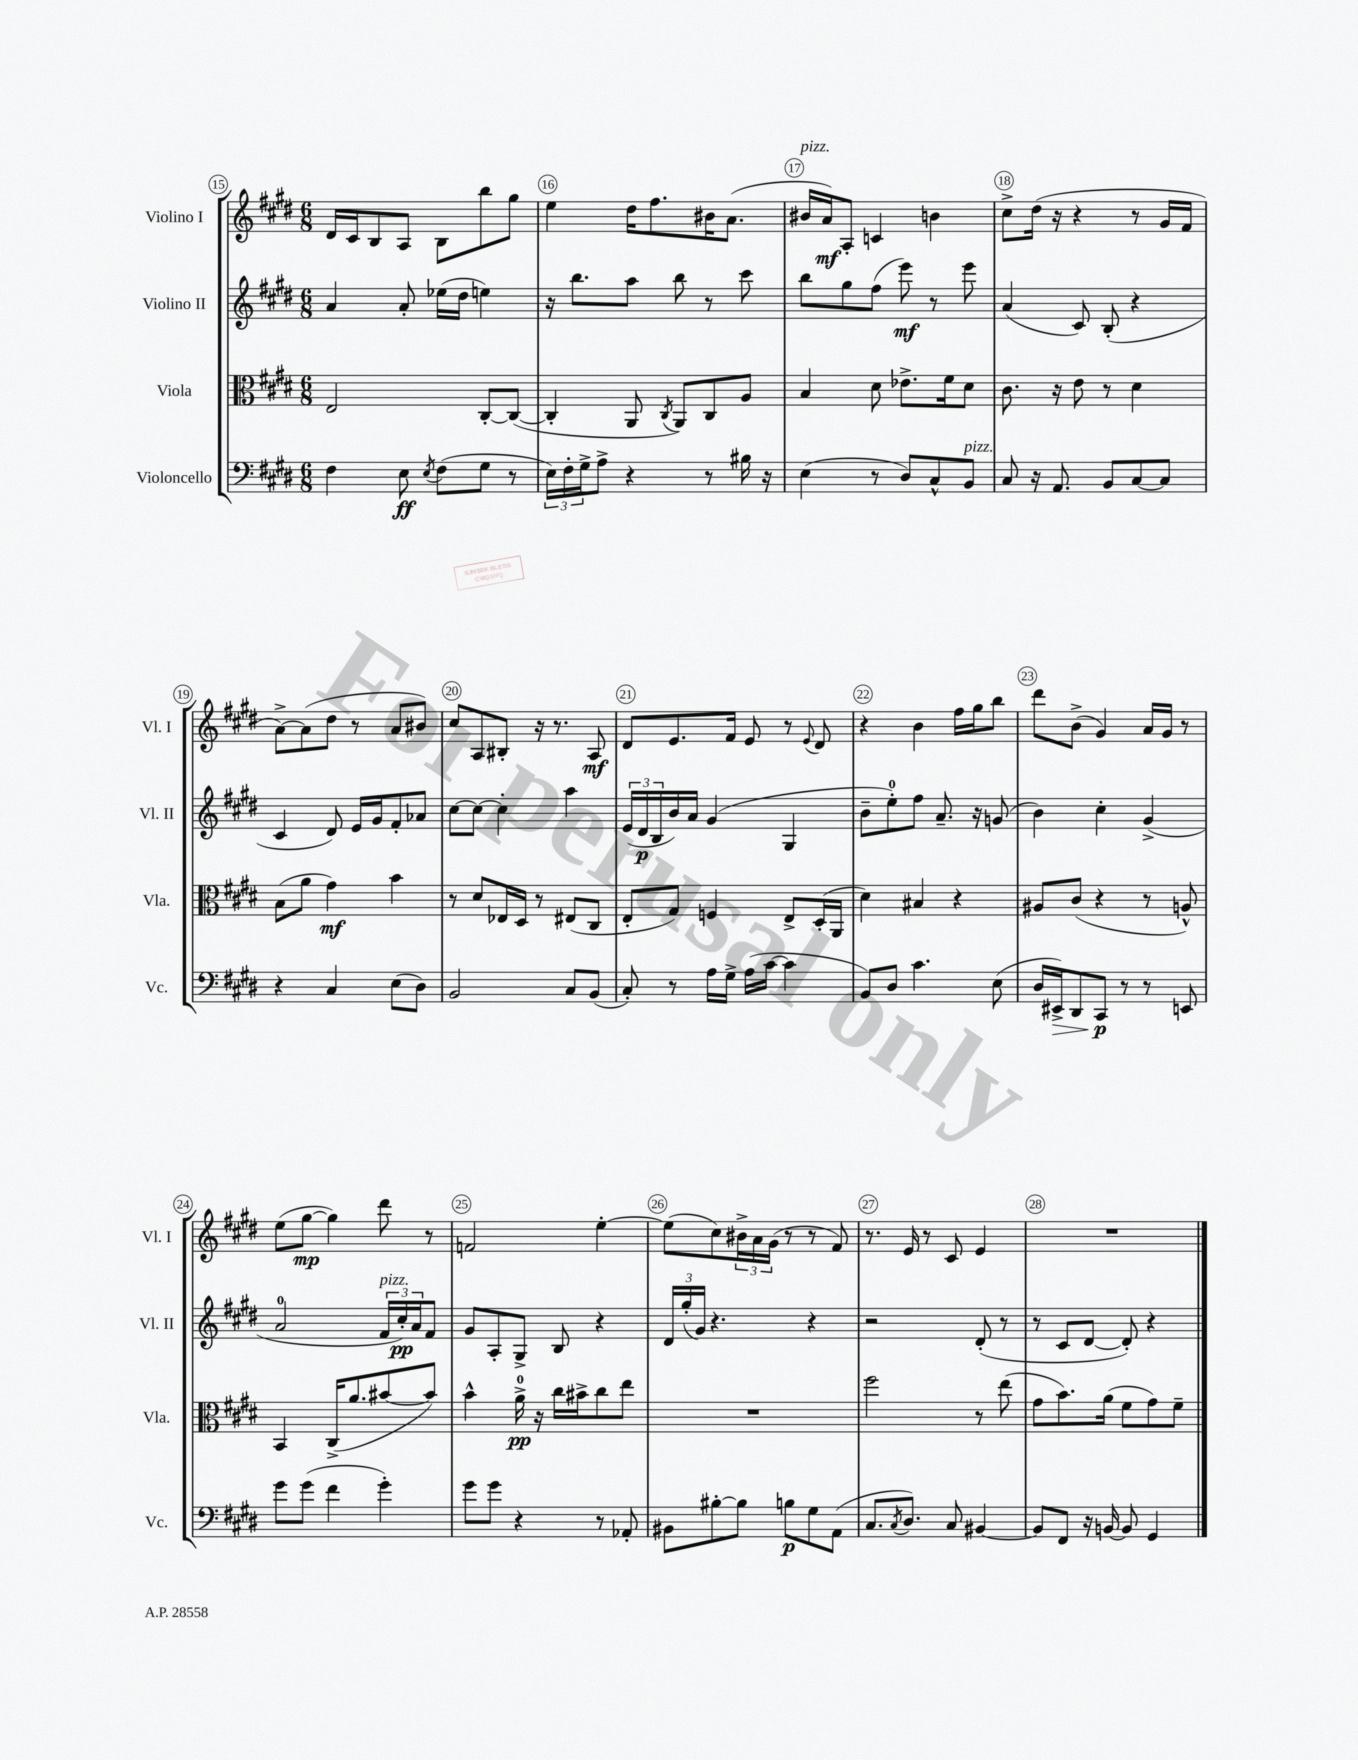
<<
\new StaffGroup <<
\new Staff = "s0" \with { instrumentName = "Violino I" shortInstrumentName = "Vl. I" } {
    \clef treble \key e \major \numericTimeSignature \time 6/8
    dis'16 cis'16 b8 a8 b8 b''8 gis''8 |
    e''4 dis''16 fis''8. bis'16 a'8.( |
    bis'16^\markup { \italic "pizz." } a'16\mf) a8-. c'4 b'4 |
    cis''8-> dis''16( r16 r4 r8 gis'16 fis'16 |
    a'8~->) a'8( dis''8 r8 a'8 bis'8) |
    cis''8 a8 bis8-. r16 r8. a8\mf |
    dis'8 e'8. fis'16 e'8 r8 \appoggiatura { e'8 } dis'8 |
    r4 b'4 fis''16 gis''16 b''8 |
    dis'''8 b'8->( gis'4) a'16 gis'16 r8 |
    e''8( gis''8~\mp gis''4) dis'''8 r8 |
    f'2 e''4~-. |
    e''8( cis''8) \tuplet 3/2 { bis'16-> a'16 gis'16( } r8 r8 fis'8) |
    r8. e'16 r8 cis'8 e'4 |
    R2. \bar "|." |
}
\new Staff = "s1" \with { instrumentName = "Violino II" shortInstrumentName = "Vl. II" } {
    \clef treble \key e \major \numericTimeSignature \time 6/8
    a'4 a'8-. ees''16( dis''16 e''4) |
    r16 b''8. a''8 b''8 r8 cis'''8 |
    b''8 gis''8 fis''8( e'''8\mf) r8 e'''8 |
    a'4( cis'8) b8-.( r4 |
    cis'4 dis'8) e'16 gis'16 fis'8-. aes'8 |
    cis''8~ cis''8~ cis''4-. a''4 |
    \tuplet 3/2 { e'16( dis'16\p b16 } b'16) a'16 gis'4( gis4 |
    b'8-- e''8-0-.) fis''8 a'8.-- r16 g'8( |
    b'4) cis''4-. gis'4->( |
    a'2-0 \tuplet 3/2 { fis'16^\markup { \italic "pizz." } cis''16-.\pp) a'16 } fis'8 |
    gis'8 a8-. gis8-> b8 r4 |
    \tuplet 3/2 { dis'16 gis''16-.( gis'16) } r4. r4 |
    r2 dis'8-.( r8 |
    r8 cis'8 dis'8~ dis'8-.) r4 \bar "|." |
}
\new Staff = "s2" \with { instrumentName = "Viola" shortInstrumentName = "Vla." } {
    \clef alto \key e \major \numericTimeSignature \time 6/8
    e2 cis8~-. cis8~( |
    cis4-. a,8 \acciaccatura { cis8 } a,8) cis8 a8 |
    b4 dis'8 ees'8.-> fis'16 dis'8 |
    cis'8. r16 e'8 r8 dis'4 |
    b8( a'8 gis'4\mf) b'4 |
    r8 dis'8 ees16 dis16 r8 eis8( cis8 |
    e8-. gis8) f4 e8-> dis16-.( a,16 |
    dis'4) bis4 r4 |
    ais8 cis'8( r4 r8 a8-^) |
    b,4 cis16->( a'8. bis'8~ bis'8) |
    b'4-^ a'16-0->\pp r16 cis''16 bis'16-> cis''8 e''8 |
    R2. |
    fis''2 r8 e''8( |
    gis'8 b'8.) a'16( fis'8 gis'8) fis'8-- \bar "|." |
}
\new Staff = "s3" \with { instrumentName = "Violoncello" shortInstrumentName = "Vc." } {
    \clef bass \key e \major \numericTimeSignature \time 6/8
    fis4 e8\ff \acciaccatura { e8 } fis8( gis8 r8 |
    \tuplet 3/2 { e16) fis16-. gis16-> } a8-> r4 r8 bis16 r16 |
    e4( r8 dis8) cis8-^ b,8^\markup { \italic "pizz." } |
    cis8 r16 a,8. b,8 cis8~ cis8 |
    r4 cis4 e8( dis8) |
    b,2 cis8 b,8( |
    cis8-.) r8 a16 gis16-> a16( cis'16~ cis'4 |
    b,8) dis8 cis'4. e8( |
    dis16 eis,16->\>) dis,8 cis,8\p\! r8 r8 e,8 |
    gis'8 gis'8( fis'4 gis'4-.) |
    gis'8 gis'8 r4 r8 aes,8-. |
    bis,8 bis8~-. bis8 b8\p gis8 a,8( |
    cis8. \acciaccatura { cis8 } dis8.) cis8 bis,4~ |
    bis,8 fis,8 r16 b,16~ b,8 gis,4 \bar "|." |
}
>>
>>
\layout { \context { \Score currentBarNumber = #15 \override BarNumber.break-visibility = ##(#f #t #t) barNumberVisibility = #all-bar-numbers-visible \override BarNumber.stencil = #(make-stencil-circler 0.1 0.3 ly:text-interface::print) } }
